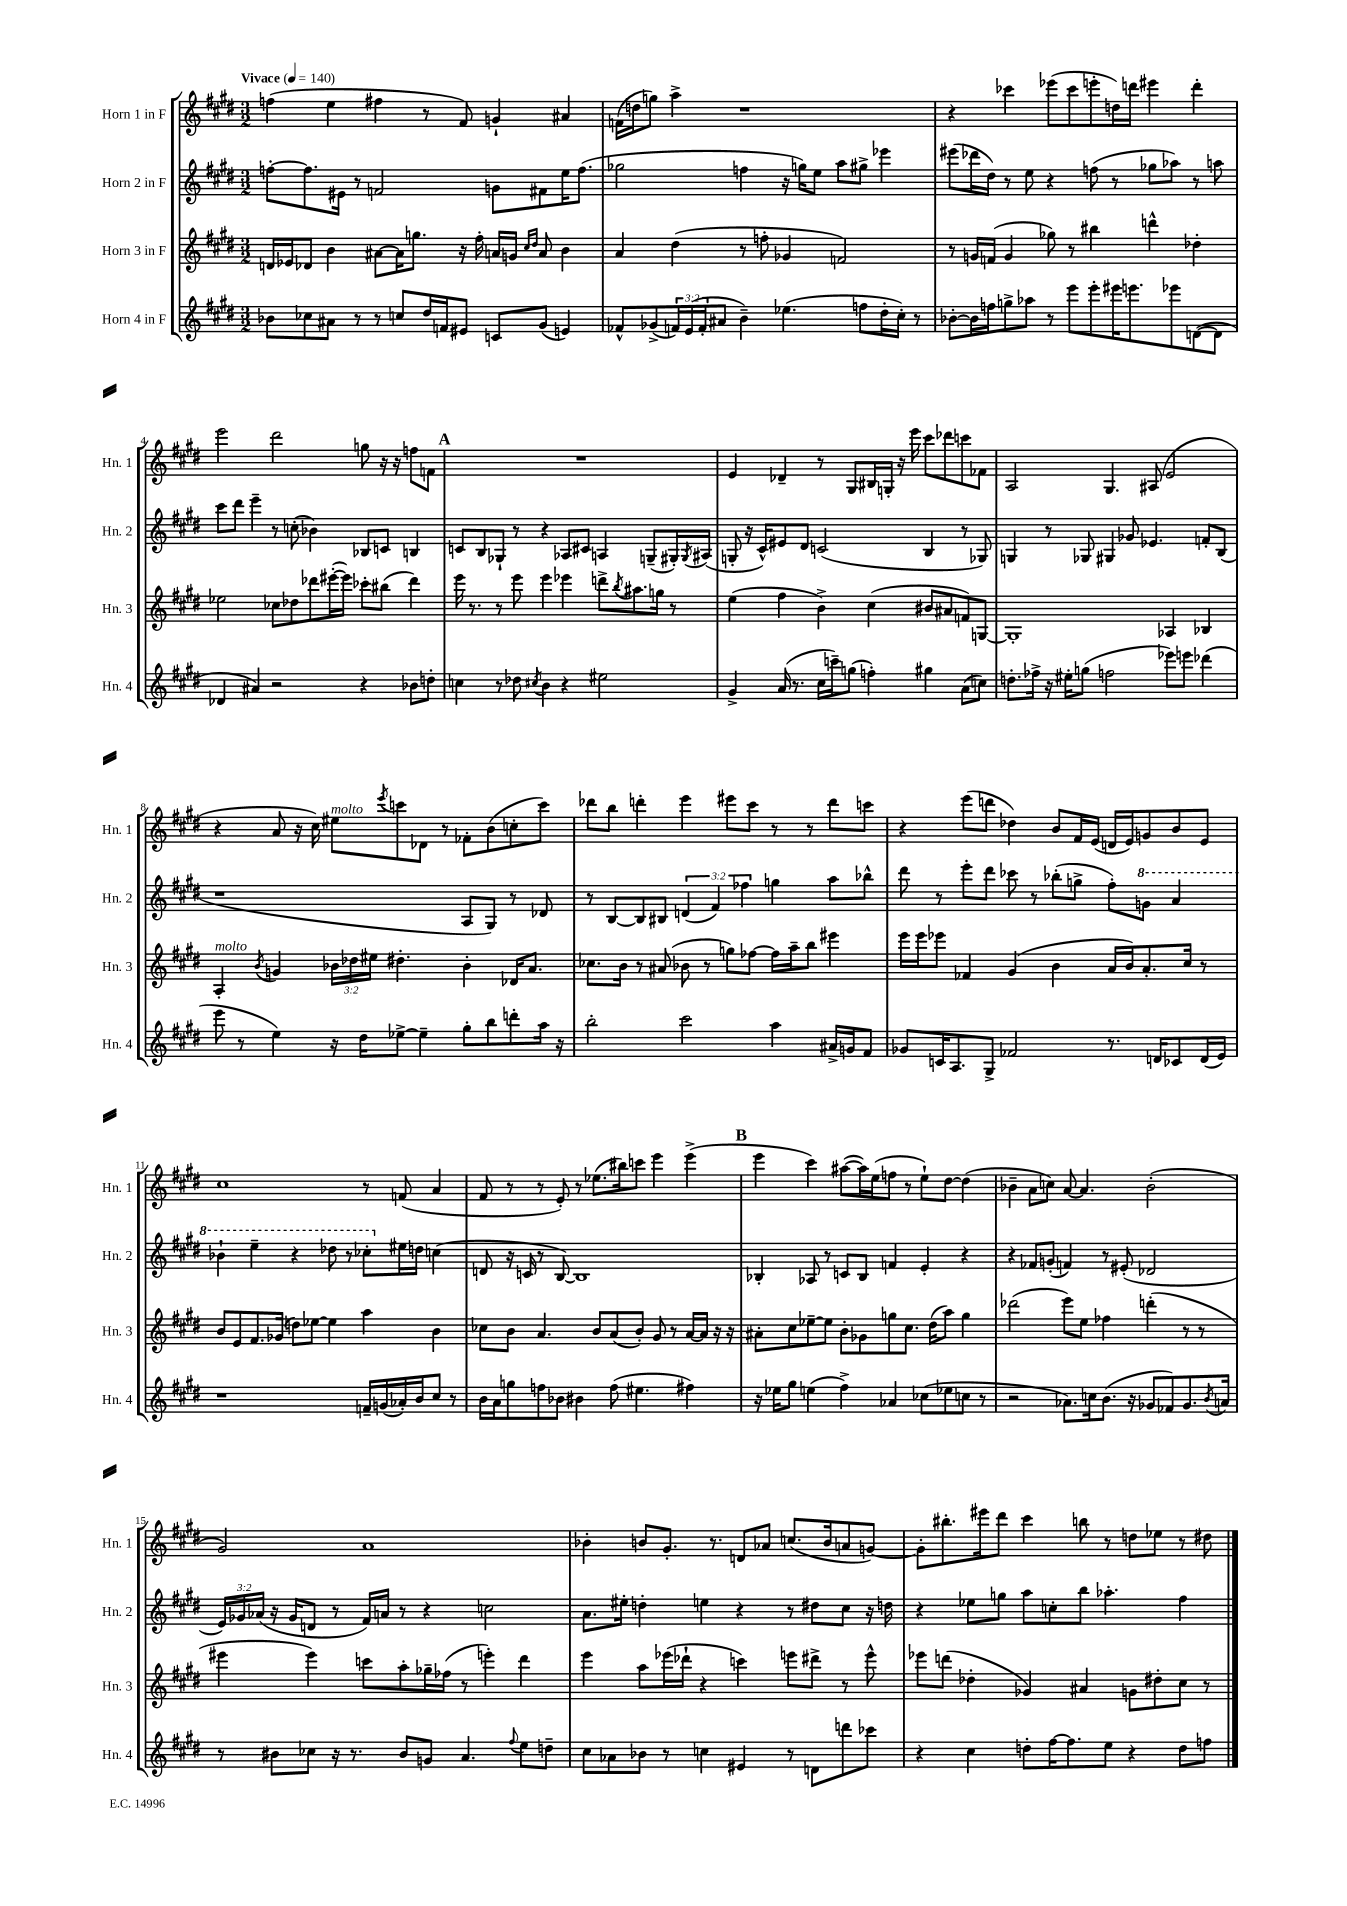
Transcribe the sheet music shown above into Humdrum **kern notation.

**kern	**kern	**kern	**kern
*part4	*part3	*part2	*part1
*staff4	*staff3	*staff2	*staff1
*I"Horn 4 in F	*I"Horn 3 in F	*I"Horn 2 in F	*I"Horn 1 in F
*I'Hn. 4	*I'Hn. 3	*I'Hn. 2	*I'Hn. 1
*clefG2	*clefG2	*clefG2	*clefG2
*k[f#c#g#d#]	*k[f#c#g#d#]	*k[f#c#g#d#]	*k[f#c#g#d#]
*M3/2	*M3/2	*M3/2	*M3/2
*MM140	*MM140	*MM140	*MM140
=1	=1	=1	=1
!	!	!	!LO:TX:a:B:t=Vivace
8b-X\L	16dn/LL	[8ffn'\L	(4ffn\
.	16e-X/J	.	.
8cc-X\	8d-X/J	8.ff\]	.
8a#X\J	4b\	.	4ee\
.	.	16e#X\Jk	.
8r	.	8r	.
8r	[8a#X\L	2fn/	4ff#X\
8ccn/L	16a#\K]	.	.
.	8.ggn\J	.	.
16dd#/L	.	.	8r
16fn/J	.	.	.
8e#X/J	16r	.	8f#/)
.	16ff#'\	.	.
8cn/L	16an/LL	8gn\L	4gn`/
.	16gn/JJ	.	.
.	16qqcc#/LL	.	.
.	16qqdd#/JJ	.	.
(8g#/J	8a/	8f#X\	.
4en/)	4b\	16ee\K	4a#X/
.	.	(8.ff\J	.
=2	=2	=2	=2
8f-X^^/L	4a/	2gg-X\	(16fn\LL
.	.	.	16ddn\J
(8g-X^/	.	.	8ggn\J)
24fn/L)	(4dd#\	.	4aa^\
(24e/	.	.	.
24f'/J	.	.	.
8a#X/J	.	.	.
4b~\)	8r	4ffn\	1r
.	8ffn'\	.	.
(4.ee-X\	4g-X/	16r	.
.	.	16ggn\KL)	.
.	.	8ee\J	.
.	2fn/)	8aa\L	.
8ffn\L	.	8gg#X^\J	.
16dd#'\L	.	4eee-X\	.
16cc#'\JJ)	.	.	.
8r	.	.	.
=3	=3	=3	=3
[8b-X'\L	8r	(8eee#X\L	4r
16b-\L]	16gn/LL	16ddd-X\L	.
16ffn\J	(16fn/JJ	16dd#\JJ)	.
8ggn^\	4g/	8r	4ccc-X\
8aa-X\J	.	8ee\	.
8r	8gg-X\)	4r	(8eee-X\L
8eee\L	8r	.	8ccc-\
8eee'\	4bb#X\	(8ffn\	8eeen'\
16eee#X\K	.	8r	16ddn\L)
8.eeen\	.	.	16dddn\JJ
.	4dddn^^\	8gg-X\L	4eee#X\
8eee-X\	.	8aa-X\J)	.
([8dn\	4dd-X'\	8r	4ddd'\
8d\J]	.	8aan\	.
!!LO:LB:g=z
=4	=4	=4	=4
4d-X/	2ee-X\	8ccc#\L	2eee\
.	.	8ddd#\J	.
4a#X/)	.	4eee~\	.
2r	8cc-X\L	8r	2ddd#\
.	8dd-X\	(8ccn'\	.
.	8ddd-X\	4b-X\)	.
.	([16eee#X'\L	.	.
.	16eee#\JJ])	.	.
4r	8ccc-X'\L	8B-X/L	8ggn\
.	(8bb#X\J	8cn/J	16r
.	.	.	16r
8b-X\L	4ddd-\)	4Bn/	8ffn\L
8ddn'\J	.	.	8fn\J
!!LO:REH:place=s1:t=A
=5	=5	=5	=5
4ccn\	16eee\	8cn/L	1.r
.	8.r	.	.
.	.	8B/	.
8r	8r	8G-X`/J	.
8dd-X\	8eee\	8r	.
8qcc#X/	.	.	.
4b\	4eee\	4r	.
4r	4eee-X\	8A-X/L	.
.	.	8c#X/J	.
2ee#X\	8dddn^\L	4An/	.
.	8qbb/	.	.
.	8.aa#X\	.	.
.	.	(8Gn~/L	.
.	16ggn\Jk	.	.
.	8r	16G#X'/L)	.
.	.	8qG#/	.
.	.	(16A#X/JJ	.
=6	=6	=6	=6
4g#^/	(4ee\	8Gn'/	4e/
.	.	16r	.
.	.	16c#^^/KL)	.
(16a/	4ff#\	8e#X/	4d-X~/
8.r	.	.	.
.	.	8d#/J	.
16cc#\LL	4b^\)	(2cn/	8r
16cccn~\J)	.	.	.
(8ggn\J	.	.	8G#/L
4ffn'\)	(4cc#\	.	16B#X/L
.	.	.	16Gn'/JJ
.	.	.	16r
.	.	.	16eee\
4gg#X\	8b#X/L	4B/	8ccc#\L
.	8a#X/	.	8ddd-X\
(8a\L	8fn/)	8r	8cccn\
8ccn\J)	[8Gn/J	8G-X/)	8f-X\J
=7	=7	=7	=7
8.ddn'\L	1G']	4Gn/	2A/
16ff-X^\Jk	.	.	.
16r	.	8r	.
16ee#X'\KL	.	.	.
(8ggn\J	.	8G-X/	.
2ffn\	.	4G#X/	4.G#/
.	.	8g-X/	.
.	.	4.e-X/	(8A#X/
8eee-X\L)	4A-X/	.	2e/
8eeen\J	.	.	.
(4ddd-X\	4B-X/	8fn'/L	.
.	.	(8B/J	.
!!LO:LB:g=z
=8	=8	=8	=8
!	!LO:TX:a:i:t=molto	!	!
8eee\	4A'/	1r	4r
8r	.	.	.
.	8qb/	.	.
4ee\)	4gn/	.	8a/
.	.	.	16r
.	.	.	16cc#\)
!	!	!	!LO:TX:a:i:t=molto
16r	24b-X\LL	.	8ee#X\L
.	24dd-X\	.	.
16dd#\KL	.	.	.
.	24ee#X\JJ	.	.
.	.	.	8qeee/
[8ee-X^\J	4.dd#X'\	.	8cccn\
4ee-~\]	.	.	8d-X\J
.	.	.	8r
8gg#'\L	4b-'\	8A/L	8f-X'\L
8bb\	.	8G#/J)	(8b\
8dddn'\	16d-X/KL	8r	8ccn'\
.	8.a/J	.	.
16aa\Jk	.	8d-X/	8ccc\J)
16r	.	.	.
=9	=9	=9	=9
2bb'\	8.cc-X\L	8r	8ddd-X\L
.	.	[8B/L	8bb\J
.	16b\Jk	.	.
.	8r	8B/]	4dddn'\
.	(8a#X/	8B#X/J	.
2ccc#\	8b-X\	(6dn/	4eee\
.	8r	.	.
.	.	6f#/)	.
.	8ggn\L)	.	8eee#X\L
.	.	6ff-X\	.
.	[8ff-X\J	.	8ccc#\J
4aa\	16ff-\LL]	4ggn\	8r
.	16aa~\J	.	.
.	8bb\J	.	8r
16a#X^/LL	4eee#X\	8aa\L	8ddd\L
16gn/J	.	.	.
8f#/J	.	8bb-X^^\J	8cccn\J
=10	=10	=10	=10
8g-X/L	16eee\LL	8ddd#\	4r
.	16eee\J	.	.
16cn/K	8eee-X\J	8r	.
8.A/	.	.	.
.	4f-X/	8eee'\L	(8eee\L
8G#^/J	.	8ddd#\J	8dddn\J
2f-X/	(4g#/	8ccc-X\	4dd-X\)
.	.	8r	.
.	4b\	(8bb-X'\L	8b/L
.	.	8ggn^\J	16f#/L
.	.	.	(16e/JJ
8.r	16a/LL	8ff#'\L)	16dn/LL
.	16b/J)	.	16e/J)
*	*	*8va	*
.	8.a'/	8ggn\J	8gn/
16dn/KL	.	.	.
8c-X/	.	4aa/	8b/
.	16cc#/Jk	.	.
(16d/L	8r	.	8e/J
16e/JJ)	.	.	.
!!LO:LB:g=z
=11	=11	=11	=11
1r	8b/L	4bb-X`\	1cc#
.	8e/	.	.
.	8.f#/	4eee~\	.
.	(16g-X/Jk	.	.
.	8ddn\L)	4r	.
.	[8ee-X\J	.	.
.	4ee-\]	8ddd-X\	.
.	.	8r	.
16fn~/LL	4aa\	8ccc-X'\L	8r
(16gn/	.	.	.
*	*	*X8va	*
16a-X'/)	.	16ee#X\L	(8fn/
16b/J	.	16ddn\JJ	.
8cc#/J	4b\	(4ccn\	4a/
8r	.	.	.
=12	=12	=12	=12
16b\LL	8cc-X\L	8dn/	8f#/
16a\J	.	.	.
8ggn\	8b\J	16r	8r
.	.	16cn/	.
8ffn\	4.a/	8r	8r
8b-X\J	.	[8B/)	8e'/)
4b#X\	.	1B]	8r
.	8b/L	.	(8.ee-X\L
(8ff\	(8a/	.	.
.	.	.	16bb#X\k)
4.ee#X\	8b'/J)	.	8cccn\J
.	8g#/	.	4eee\
.	8r	.	.
4ff#X\)	[16a/LL	.	(4eee^\
.	16a/JJ]	.	.
.	16r	.	.
.	16r	.	.
!!LO:REH:place=s1:t=B
=13	=13	=13	=13
16r	8a#X'\L	4B-X'/	4eee\
16ee-X\KL	.	.	.
8gg#\J	8cc#\	.	.
(4een\	[8ee-X~\	8A-X/	4ccc#\)
.	8ee-\J]	8r	.
4ff#^\)	8b'\L	8cn/L	([8aa#X\L
.	8g-X\	8B-/J	16aa#\L])
.	.	.	(16ee\J
4a-X/	8ggn\	4fn/	8ffn\J
.	8.cc#\J	.	8r
(8cc-X\L	.	4e'/	8ee`\L)
.	(16dd#\KL	.	.
8ee-X\	8aa\J)	.	[8dd#\J
8ccn\J	4gg\	4r	(4dd#\]
8r	.	.	.
=14	=14	=14	=14
2r	(2ddd-X\	4r	4b-X~\
.	.	8f-X/L	8a\L
.	.	(8gn'/J	8ccn\J)
8.a-X\L)	8eee\L)	4fn/)	[8a/
.	8ee\J	.	4.a/]
16ccn\k	.	.	.
(8.b\J	4ff-X\	8r	.
.	.	(8e#X'/	.
16r	.	.	.
8g-X/L	(4dddn'\	2d-X/	(2b-'\
8f-X/)	.	.	.
8.g-/	8r	.	.
.	8r	.	.
8qb/	.	.	.
16an/Jk	.	.	.
!!LO:LB:g=z
=15	=15	=15	=15
8r	4eee#X\	24e/LL)	2g#/)
.	.	24g-X/	.
.	.	(24a-X/JJ	.
8b#X\L	.	16r	.
.	.	16g-/KL	.
8cc-X\J	4eee#\)	8dn/J	.
16r	.	8r	.
8.r	.	.	.
.	8cccn\L	16f#/LL)	1a
.	.	16an/JJ	.
8b#/L	8aa'\	8r	.
8gn/J	16gg-X~\L	4r	.
.	(16ff-X\JJ	.	.
4.a/	8r	.	.
.	4eeen'\)	2ccn\	.
8qqff#/	.	.	.
8ee\L	4ddd#\	.	.
8ddn~\J	.	.	.
=16	=16	=16	=16
8cc#\L	4eee\	8.a\L	4b-X'\
8a-X\	.	.	.
.	.	16ee#X'\Jk	.
8b-X\J	8aa\L	4ddn'\	8bn/L
8r	(16eee-X\L	.	8.g#'/J
.	16ddd-X`\JJ	.	.
4ccn\	4r	4een\	.
.	.	.	8.r
4e#X/	4cccn\)	4r	8dn/L
.	.	.	8a-X/J
8r	8eeen\L	8r	(8.ccn/L
8dn\L	8ddd#X^\J	8dd#X\L	.
.	.	.	16b/k
8dddn\	8r	8cc#\J	8an/
8ccc-X\J	8eee^^\	16r	[8gn/J)
.	.	16ddn\	.
=17	=17	=17	=17
4r	8eee-X\L	4r	8g'\L]
.	(8dddn\J	.	8.bb#X'\
4cc#\	4dd-X'\	8ee-X\L	.
.	.	.	16eee#X\k
.	.	8ggn\J	8ddd#\J
8ddn'\L	4g-X/)	8aa\L	4ccc#\
[16ff#\K	.	8ccn'\	.
8.ff#\]	.	.	.
.	4a#X/	8bb\J	8bbn\
8ee\J	.	4.aa-X'\	8r
4r	8gn\L	.	8ddn\L
.	8dd#X'\	.	8ee-X\J
8dd\L	8cc#\J	4ff#\	8r
8ffn\J	8r	.	8dd#X\
==	==	==	==
*-	*-	*-	*-
